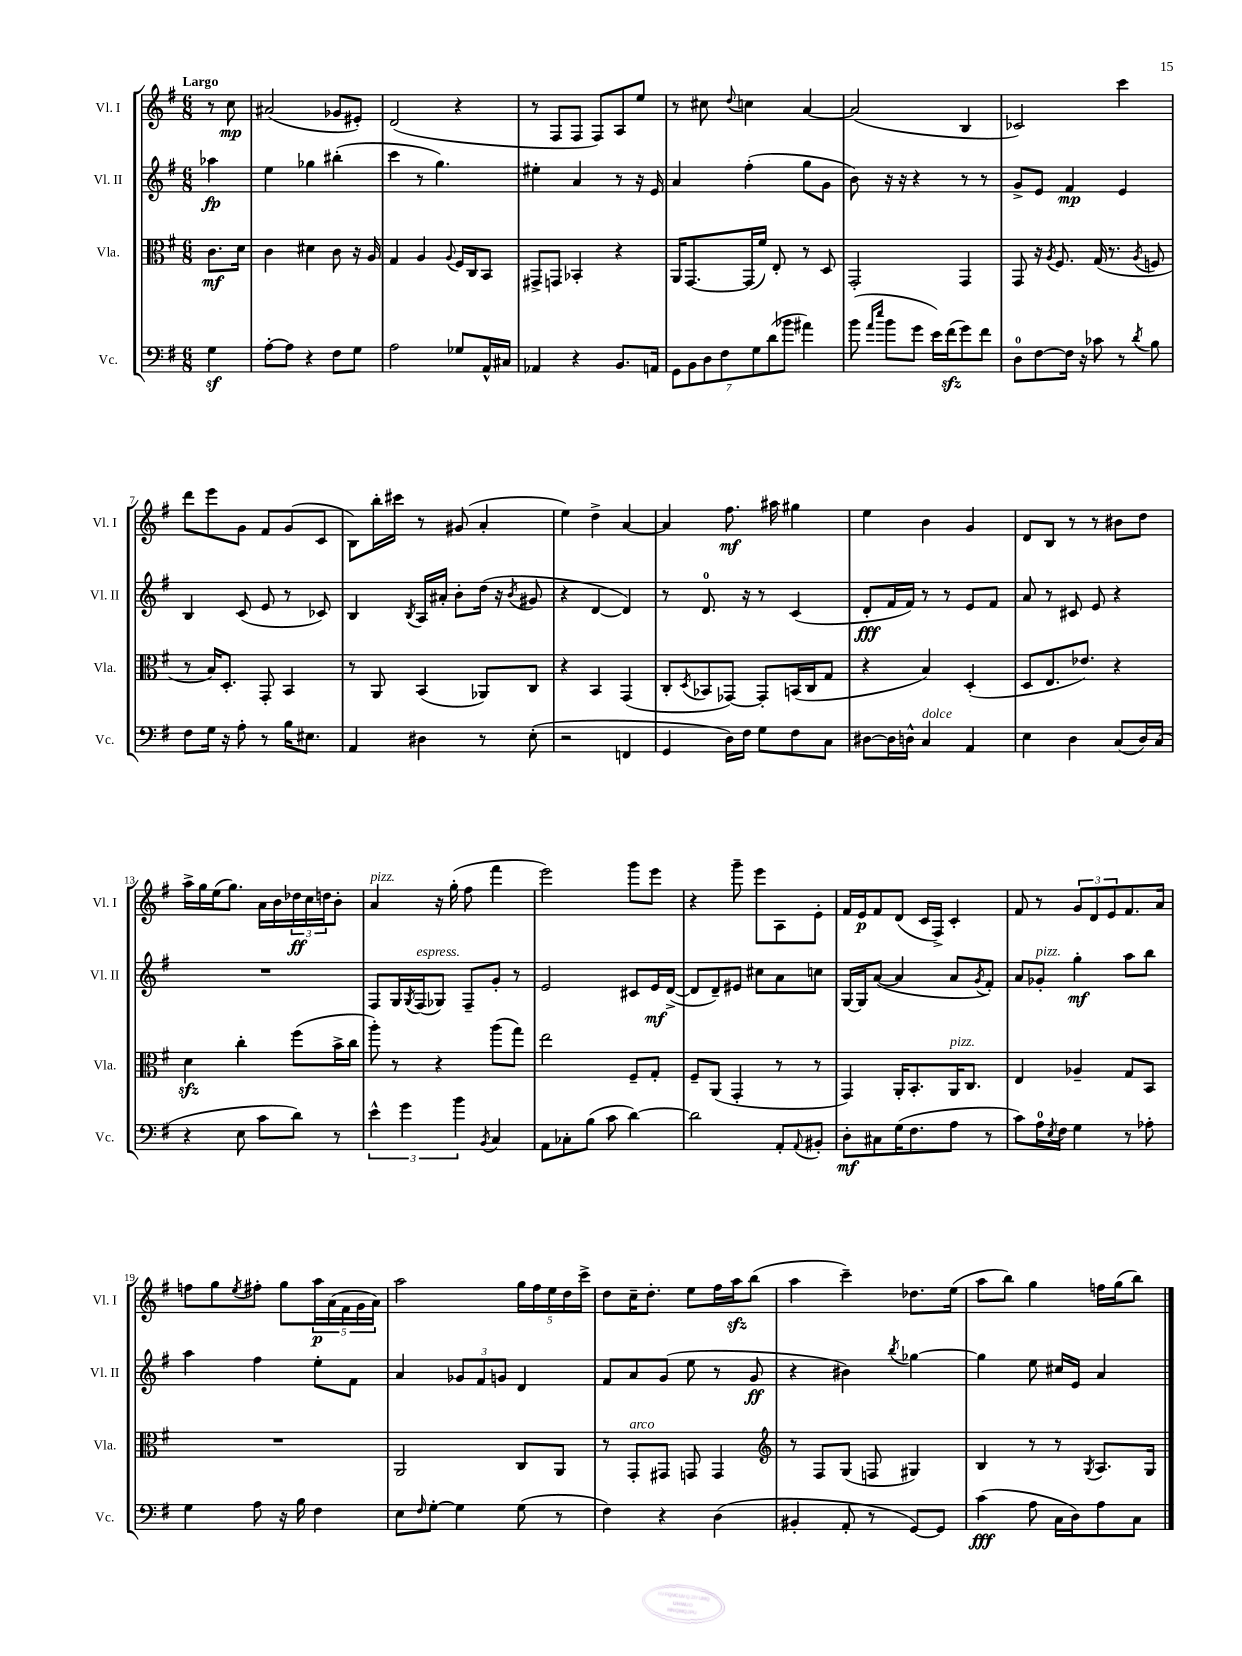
<<
\new StaffGroup <<
\new Staff = "s0" \with { instrumentName = "Vl. I" shortInstrumentName = "Vl. I" } {
    \clef treble \key g \major \numericTimeSignature \time 6/8 \partial 4 \tempo "Largo"
    r8 c''8\mp |
    ais'2( ges'8 eis'8-.) |
    d'2( r4 |
    r8 fis8 fis8 fis8) a8 e''8 |
    r8 cis''8 \appoggiatura { d''8 } c''4 a'4~ |
    a'2( b4 |
    ces'2) c'''4 |
    d'''8 e'''8 g'8 fis'8 g'8( c'8 |
    b8) b''16-. cis'''16 r8 gis'8( a'4-. |
    e''4) d''4-> a'4~ |
    a'4 fis''8.\mf ais''16 gis''4 |
    e''4 b'4 g'4 |
    d'8 b8 r8 r8 bis'8 d''8 |
    a''16-> g''16 e''16( g''8.) a'16 b'16 \tuplet 3/2 { des''16\ff c''16 d''16 } b'8-. |
    a'4^\markup { \italic "pizz." } r16 g''16-.( fis''8 fis'''4 |
    e'''2) g'''8 e'''8 |
    r4 g'''8-- e'''8 a8 e'8-. |
    fis'16 e'16\p fis'8 d'8( c'16 fis16->) c'4-. |
    fis'8 r8 \tuplet 3/2 { g'8 d'8 e'8 } fis'8. a'16 |
    f''8 g''8 \acciaccatura { e''8 } fis''8-. g''8 \tuplet 5/4 { a''16\p a'16( fis'16 g'16 a'16) } |
    a''2 \tuplet 5/4 { g''16 fis''16 e''16 d''16 c'''16-> } |
    d''8 c''16-- d''8.-. e''8 fis''16 a''16\sfz b''8( |
    a''4 c'''4--) des''8. e''16( |
    a''8 b''8) g''4 f''16 g''16( b''8) \bar "|." |
}
\new Staff = "s1" \with { instrumentName = "Vl. II" shortInstrumentName = "Vl. II" } {
    \clef treble \key g \major \numericTimeSignature \time 6/8 \partial 4
    aes''4\fp |
    e''4 ges''4 bis''4-.( |
    c'''4 r8 g''4.) |
    eis''4-. a'4 r8 r16 e'16 |
    a'4 fis''4-.( g''8 g'8 |
    b'8) r16 r16 r4 r8 r8 |
    g'8-> e'8 fis'4\mp e'4 |
    b4 c'8( e'8 r8 ces'8) |
    b4 \acciaccatura { b8 } a16 ais'16-. b'8-. d''16( r16 \acciaccatura { b'8 } gis'8 |
    r4 d'4~ d'4) |
    r8 d'8.-0 r16 r8 c'4( |
    d'8-.\fff fis'16 fis'16) r8 r8 e'8 fis'8 |
    a'8 r8 cis'8 e'8 r4 |
    R2. |
    fis8 g16 \acciaccatura { g8 } fis16^\markup { \italic "espress." }( ges8) fis8-- g'8-. r8 |
    e'2 cis'8 e'16\mf d'16~->( |
    d'8 d'8--) eis'8 cis''8 a'8 c''8 |
    g16~ g16 a'8~( a'4 a'8 \acciaccatura { g'8 } fis'8-.) |
    a'8 ges'8-.^\markup { \italic "pizz." } g''4-.\mf a''8 b''8 |
    a''4 fis''4 e''8-. fis'8 |
    a'4 \tuplet 3/2 { ges'8 fis'8 g'8 } d'4 |
    fis'8 a'8 g'8( e''8 r8 g'8\ff |
    r4 bis'4) \acciaccatura { b''8 } ges''4~ |
    ges''4 e''8 cis''16 e'16 a'4 \bar "|." |
}
\new Staff = "s2" \with { instrumentName = "Vla." shortInstrumentName = "Vla." } {
    \clef alto \key g \major \numericTimeSignature \time 6/8 \partial 4
    c'8.\mf d'16 |
    c'4 dis'4 c'8 r16 a16 |
    g4 a4 \appoggiatura { a8 } fis16 c16 b,8 |
    gis,8-> g,8 bes,4-. r4 |
    a,16 g,8.~ g,16( fis'16) e8-. r8 d8 |
    g,2-. g,4 |
    g,8 r16 \acciaccatura { a8 } fis8. g16( r8. \acciaccatura { a8 } f8 |
    r8 b16) d8.-. g,8-. b,4 |
    r8 a,8 b,4( aes,8) c8 |
    r4 b,4 g,4( |
    c8-. \acciaccatura { d8 } bes,8 ges,8~) ges,8-. b,16( c16 g8 |
    r4 b4) d4-.( |
    d8 e8. ees'8.) r4 |
    d'4\sfz c''4-. fis''8( b'16-> c''16 |
    a''8-.) r8 r4 a''8( g''8) |
    e''2 fis8-- g8-. |
    fis8-- a,8( g,4-. r8 r8 |
    g,4) a,16-. b,8.-. a,16^\markup { \italic "pizz." } c8. |
    e4 aes4-- g8 b,8 |
    R2. |
    a,2 c8 a,8 |
    r8 g,8-.^\markup { \italic "arco" } gis,8 g,8 g,4 |
    \clef treble r8 fis8 g8( f8 gis4) |
    b4 r8 r8 \acciaccatura { g8 } a8. g16 \bar "|." |
}
\new Staff = "s3" \with { instrumentName = "Vc." shortInstrumentName = "Vc." } {
    \clef bass \key g \major \numericTimeSignature \time 6/8 \partial 4
    g4\sf |
    a8~-. a8 r4 fis8 g8 |
    a2 ges8 a,16-^ cis16 |
    aes,4 r4 b,8. a,16 |
    \tuplet 7/4 { g,8 b,8 d8 fis8 g8 d'8( bes'8 } ais'4) |
    b'8( \grace { a'16 e''16 } b'8 g'8 e'16) fis'16\sfz( g'8) fis'8 |
    d8-0 fis8~ fis16 r16 ces'8 r8 \acciaccatura { d'8 } b8 |
    fis8 g16 r16 a8-. r8 b16 eis8. |
    a,4 dis4 r8 e8-.( |
    r2 f,4 |
    g,4 d16) fis16 g8 fis8 c8 |
    dis8~ dis16 d16-^ c4^\markup { \italic "dolce" } a,4 |
    e4 d4 c8( d16) c16( |
    r4 e8 c'8 d'8) r8 |
    \tuplet 3/2 { e'4-^ g'4 b'4 } \acciaccatura { b,8 } c4 |
    a,8 ces8-. b8( c'8 d'4~) |
    d'2 a,8-. \appoggiatura { a,8 } bis,8-. |
    d8-.\mf cis8 g16( fis8. a8 r8 |
    c'8) a16-0 \acciaccatura { e8 } fis16 g4 r8 aes8-. |
    g4 a8 r16 b16 fis4 |
    e8 \grace { fis16 } g8~-. g4 g8( r8 |
    fis4) r4 d4( |
    bis,4-. a,8-. r8 g,8~) g,8 |
    c'4\fff( a8 c16 d16) a8 c8 \bar "|." |
}
>>
>>
